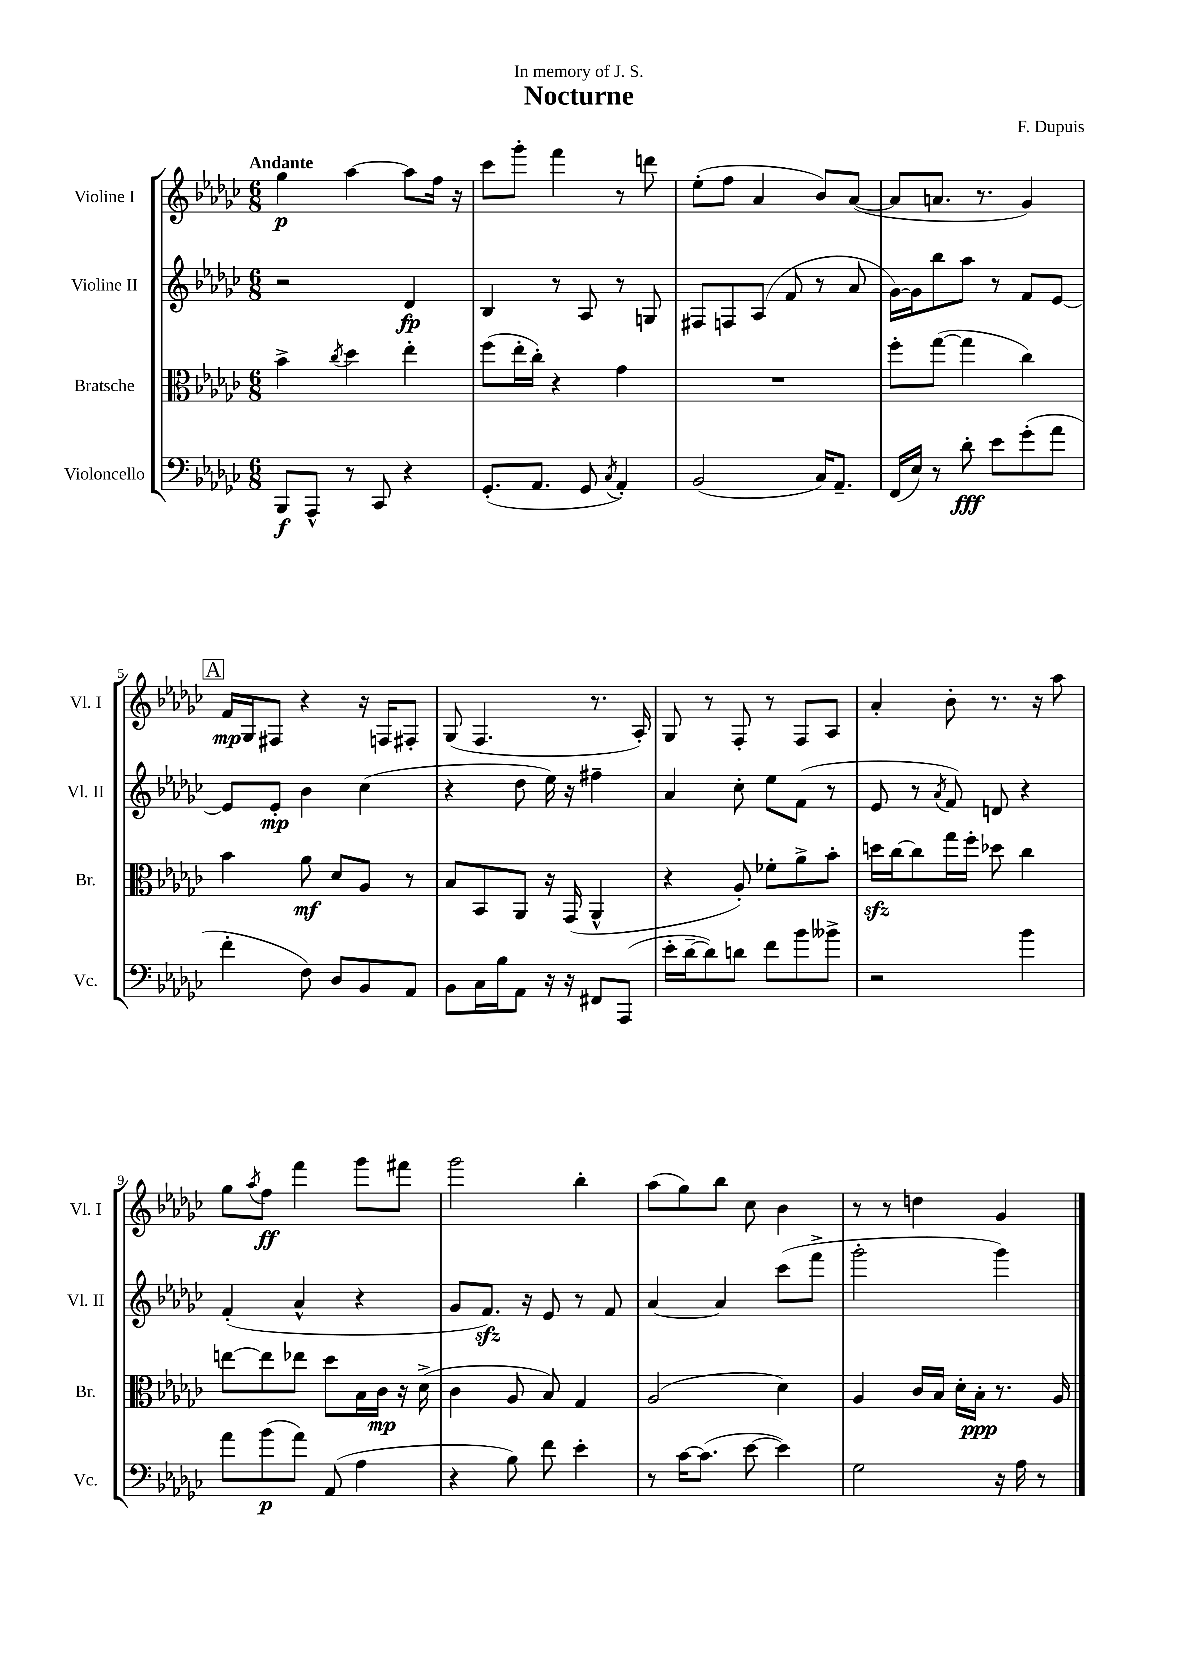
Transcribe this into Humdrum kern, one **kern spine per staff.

**kern	**kern	**kern	**kern
*staff4	*staff3	*staff2	*staff1
*clefF4	*clefC3	*clefG2	*clefG2
*k[b-e-a-d-g-c-]	*k[b-e-a-d-g-c-]	*k[b-e-a-d-g-c-]	*k[b-e-a-d-g-c-]
*M6/8	*M6/8	*M6/8	*M6/8
8BBB-	4b-^	2r	4gg-
8AAA-^^	.	.	.
.	8qcc-	.	.
8r	4dd-	.	[4aa-
8CC-	.	.	.
4r	4ee-'	4d-	8aa-]
.	.	.	16ff
.	.	.	16r
=	=	=	=
(8.GG-'	(8ff	4B-	8ccc-
.	16ee-'	.	8ggg-'
8.AA-	16cc-')	.	.
.	4r	8r	4fff
8GG-	.	8A-	.
8qC-	.	.	.
4AA-')	4g-	8r	8r
.	.	8G	8ddd
=	=	=	=
(2BB-	2.r	8F#	(8ee-'
.	.	8F	8ff
.	.	(8A-	4a-
.	.	8f	.
16C-)	.	8r	8b-)
8.AA-~	.	.	.
.	.	8a-	([8a-
=	=	=	=
(16FF	8ff'	[16g-)	8a-]
16E-)	.	16g-]	.
8r	([8gg-	8bb-	8.a
8d-'	4gg-]	8aa-	.
.	.	.	8.r
8e-	.	8r	.
(8g-'	4cc-)	8f	4g-)
8a-	.	[8e-	.
=	=	=	=
4f'	4b-	8e-]	16f
.	.	.	16G-
.	.	8e-'	8F#
8F)	8a-	4b-	4r
8D-	8d-	.	.
8BB-	8A-	(4cc-	16r
.	.	.	16F
8AA-	8r	.	8F#'
=	=	=	=
8BB-	8B-	4r	(8G-
16C-	8BB-	.	4.F
16B-	.	.	.
8AA-	8AA-	8dd-	.
16r	16r	16ee-)	.
16r	(16GG-	16r	.
8FF#	4AA-^^	4ff#~	8.r
(8AAA-	.	.	.
.	.	.	16A-')
=	=	=	=
16e-'	4r	4a-	8G-
[16d-~	.	.	.
8d-])	.	.	8r
8d	8A-')	8cc-'	8F'
8f	8f-'	8ee-	8r
8b-	8a-^	(8f	8F
8b--^	8b-'	8r	8A-
=	=	=	=
2r	16dd	8e-	4a-'
.	[16cc-	.	.
.	8cc-]	8r	.
.	.	8qa-	.
.	16gg-	8f)	8b-'
.	16ff'	.	.
.	8dd-	8d	8.r
4b-	4cc-	4r	.
.	.	.	16r
.	.	.	8aa-
=	=	=	=
8a-	[8ee	(4f'	8gg-
.	.	.	8qaa-
(8b-	8ee]	.	8ff
8a-)	8ee-	4a-^^	4fff
(8AA-	8dd-	.	.
4A-	16B-	4r	8ggg-
.	16c-	.	.
.	16r	.	8fff#
.	(16d-^	.	.
=	=	=	=
4r	4c-	8g-	2ggg-
.	.	8.f)	.
8B-)	8A-	.	.
.	.	16r	.
8f	8B-)	8e-	.
4e-'	4G-	8r	4bb-'
.	.	8f	.
=	=	=	=
8r	(2A-	[4a-	(8aa-
[16c-	.	.	8gg-)
(8.c-]	.	.	.
.	.	4a-]	8bb-
[8e-	.	.	8cc-
4e-])	4d-)	(8ccc-	4b-
.	.	8fff^	.
=	=	=	=
2G-	4A-	2ggg-'	8r
.	.	.	8r
.	16c-	.	4dd
.	16B-	.	.
.	16d-'	.	.
.	16B-'	.	.
16r	8.r	4ggg-)	4g-
16A-	.	.	.
8r	.	.	.
.	16A-	.	.
==	==	==	==
*-	*-	*-	*-
